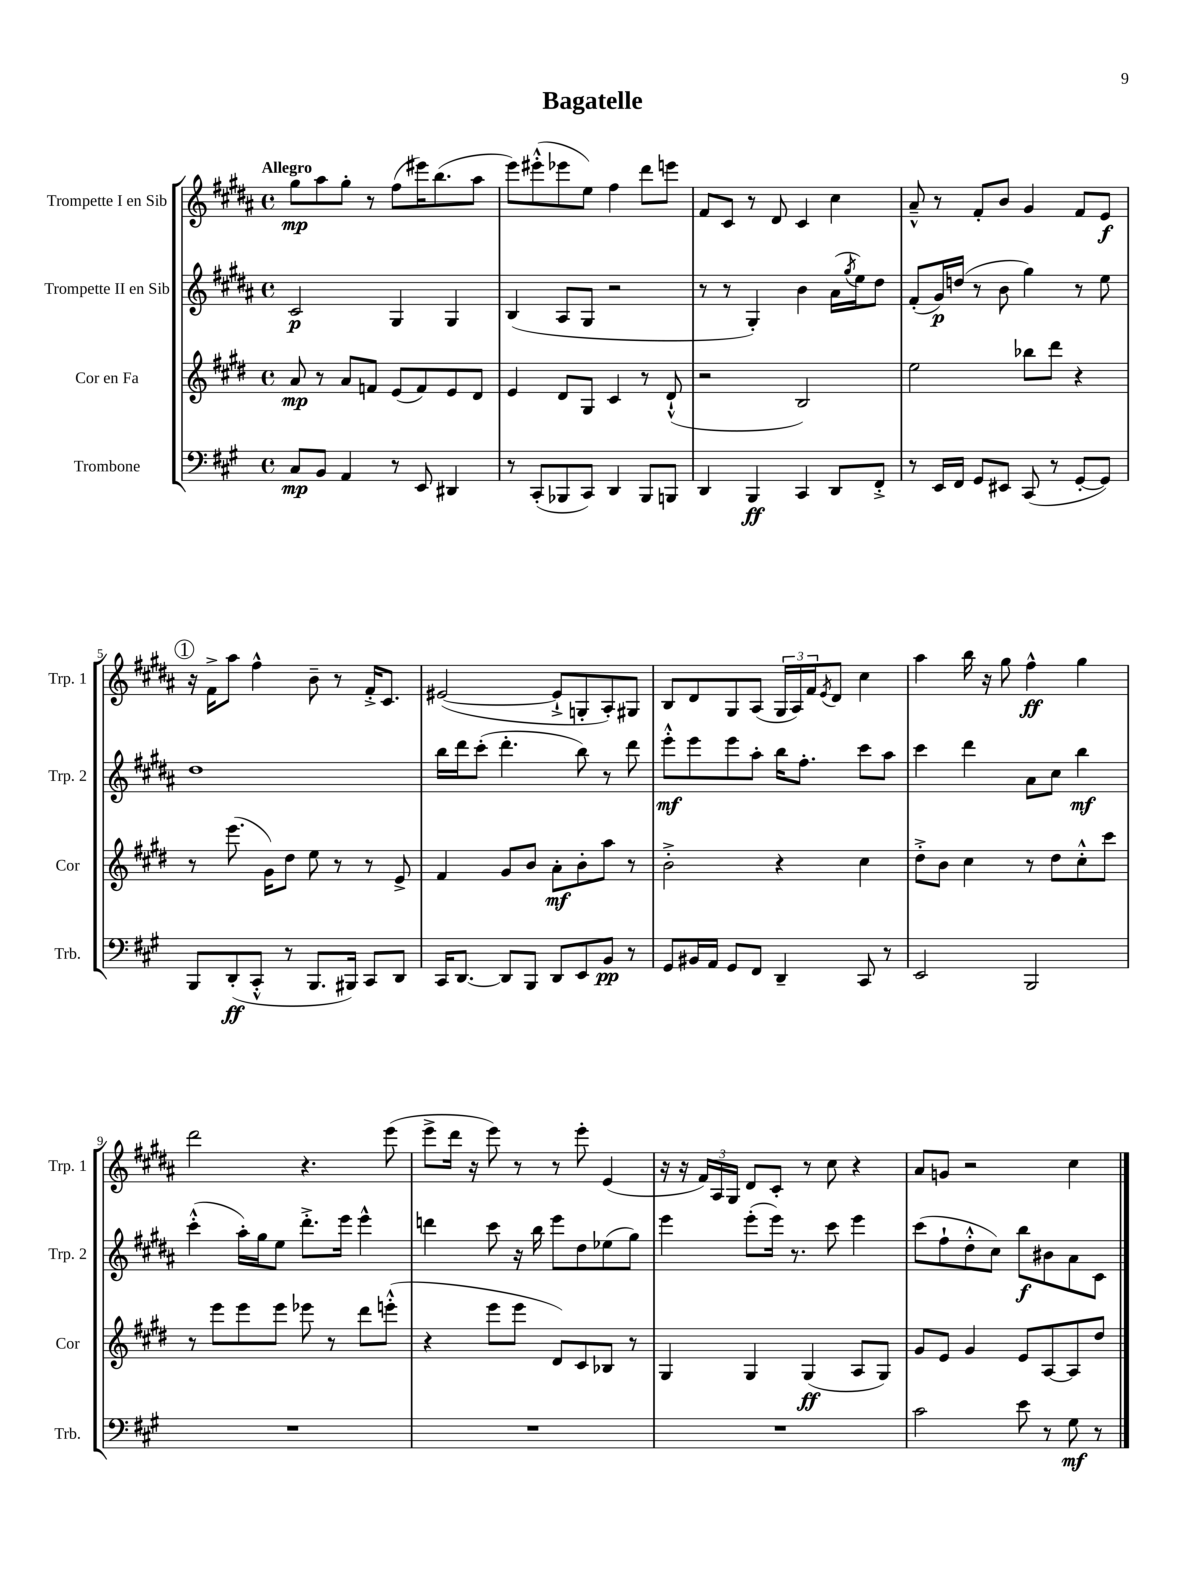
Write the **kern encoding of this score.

**kern	**dynam	**kern	**dynam	**kern	**dynam	**kern	**dynam
*part4	*part4	*part3	*part3	*part2	*part2	*part1	*part1
*staff4	*staff4	*staff3	*staff3	*staff2	*staff2	*staff1	*staff1
*I"Trombone	*	*I"Cor en Fa	*	*I"Trompette II en Sib	*	*I"Trompette I en Sib	*
*I'Trb.	*	*I'Cor	*	*I'Trp. 2	*	*I'Trp. 1	*
*clefF4	*	*clefG2	*	*clefG2	*	*clefG2	*
*k[f#c#g#]	*	*k[f#c#g#d#]	*	*k[f#c#g#d#a#]	*	*k[f#c#g#d#a#]	*
*M4/4	*	*M4/4	*	*M4/4	*	*M4/4	*
*met(c)	*	*met(c)	*	*met(c)	*	*met(c)	*
=1	=1	=1	=1	=1	=1	=1	=1
!	!	!	!	!	!	!LO:TX:a:B:t=Allegro	!
8C#/L	mp	8a/	mp	2c#/	p	8gg#\L	mp
8BB/J	.	8r	.	.	.	8aa#\	.
4AA/	.	8a/L	.	.	.	8gg#'\J	.
.	.	8fn/J	.	.	.	8r	.
8r	.	(8e/L	.	4G#/	.	(8ff#\L	.
8EE/	.	8f/)	.	.	.	16eee#X\K)	.
.	.	.	.	.	.	(8.bb\	.
4DD#X/	.	8e/	.	4G#/	.	.	.
.	.	8d#/J	.	.	.	8aa#\J	.
=2	=2	=2	=2	=2	=2	=2	=2
8r	.	4e/	.	(4B/	.	8eee\L)	.
(8CC#'/L	.	.	.	.	.	(8eee#X'^^\	.
8BBB-X/	.	8d#/L	.	8A#/L	.	8eee-X\	.
8CC#/J)	.	8G#/J	.	8G#/J	.	8ee\J)	.
4DD/	.	4c#/	.	2r	.	4ff#\	.
8BBB-/L	.	8r	.	.	.	8ddd#\L	.
8BBBn/J	.	(8d#`^^/	.	.	.	8eeen\J	.
=3	=3	=3	=3	=3	=3	=3	=3
4DD/	.	2r	.	8r	.	8f#/L	.
.	.	.	.	8r	.	8c#/J	.
4BBB/	ff	.	.	4G#'/)	.	8r	.
.	.	.	.	.	.	8d#/	.
4CC#/	.	2B/)	.	4b\	.	4c#/	.
8DD/L	.	.	.	(16a#\LL	.	4cc#\	.
.	.	.	.	8qgg#/	.	.	.
.	.	.	.	16ee\J)	.	.	.
8FF#'^/J	.	.	.	8dd#\J	.	.	.
=4	=4	=4	=4	=4	=4	=4	=4
8r	.	2ee\	.	(8f#'/L	.	8a#~^^/	.
16EE/LL	.	.	.	16g#/L)	p	8r	.
16FF#/JJ	.	.	.	(16ddn/JJ	.	.	.
8GG#/L	.	.	.	8r	.	8f#'/L	.
8EE#X/J	.	.	.	8b\	.	8b/J	.
(8CC#/	.	8bb-X\L	.	4gg#\)	.	4g#/	.
8r	.	8ddd#\J	.	.	.	.	.
[8GG#'/L	.	4r	.	8r	.	8f#/L	.
8GG#/J])	.	.	.	8ee\	.	8e/J	f
!!LO:LB:g=z
!!LO:REH:place=s1:t=1
=5	=5	=5	=5	=5	=5	=5	=5
8BBB/L	.	8r	.	1dd#	.	16r	.
.	.	.	.	.	.	16f#^\KL	.
(8DD'/	ff	(8.eee\	.	.	.	8aa#\J	.
8CC#'^^/J	.	.	.	.	.	4ff#^^\	.
.	.	16g#\KL)	.	.	.	.	.
8r	.	8dd#\J	.	.	.	.	.
8.BBB/L	.	8ee\	.	.	.	8b~\	.
.	.	8r	.	.	.	8r	.
16BBB#X/Jk)	.	.	.	.	.	.	.
8CC#/L	.	8r	.	.	.	16f#'^/KL	.
.	.	.	.	.	.	8.c#/J	.
8DD/J	.	8e^/	.	.	.	.	.
=6	=6	=6	=6	=6	=6	=6	=6
16CC#/KL	.	4f#/	.	16bb\LL	.	([2e#X/	.
[8.DD/J	.	.	.	16ddd#\J	.	.	.
.	.	.	.	(8ccc#'\J	.	.	.
8DD/L]	.	8g#/L	.	4.ddd#'\	.	.	.
8BBB/J	.	8b/J	.	.	.	.	.
8DD/L	.	8a'\L	mf	.	.	8e#`^/L]	.
8EE/	.	8b'\	.	8bb\)	.	8Gn'/	.
8BB/J	pp	8aa\J	.	8r	.	8A#'/)	.
8r	.	8r	.	8ddd#\	.	8G#X/J	.
=7	=7	=7	=7	=7	=7	=7	=7
8GG#/L	.	2b'^\	.	8eee'^^\L	mf	8B/L	.
16BB#X/L	.	.	.	8eee\	.	8d#/	.
16AA/JJ	.	.	.	.	.	.	.
8GG#/L	.	.	.	8eee\	.	8G#/	.
8FF#/J	.	.	.	8aa#'\J	.	(8A#/J	.
4DD~/	.	4r	.	16bb\KL	.	24G#/LL	.
.	.	.	.	.	.	24A#/)	.
.	.	.	.	8.ff#'\J	.	.	.
.	.	.	.	.	.	24f#/J	.
.	.	.	.	.	.	8qe/	.
.	.	.	.	.	.	8d#/J	.
8CC#/	.	4cc#\	.	8ccc#\L	.	4cc#\	.
8r	.	.	.	8aa#\J	.	.	.
=8	=8	=8	=8	=8	=8	=8	=8
2EE/	.	8dd#'^\L	.	4ccc#\	.	4aa#\	.
.	.	8b\J	.	.	.	.	.
.	.	4cc#\	.	4ddd#\	.	16bb\	.
.	.	.	.	.	.	16r	.
.	.	.	.	.	.	8gg#\	.
2BBB/	.	8r	.	8a#\L	.	4ff#^^\	ff
.	.	8dd#\L	.	8cc#\J	.	.	.
.	.	8cc#'^^\	.	4bb\	mf	4gg#\	.
.	.	8ccc#\J	.	.	.	.	.
!!LO:LB:g=z
=9	=9	=9	=9	=9	=9	=9	=9
1r	.	8r	.	(4ccc#'^^\	.	2ddd#\	.
.	.	8eee\L	.	.	.	.	.
.	.	8eee\	.	16aa#'\LL)	.	.	.
.	.	.	.	16gg#\J	.	.	.
.	.	8eee\J	.	8ee\J	.	.	.
.	.	8eee-X\	.	8.ddd#'^\L	.	4.r	.
.	.	8r	.	.	.	.	.
.	.	.	.	16eee\Jk	.	.	.
.	.	8ddd#\L	.	4eee^^\	.	.	.
.	.	(8eeen'^^\J	.	.	.	(8eee\	.
=10	=10	=10	=10	=10	=10	=10	=10
1r	.	4r	.	4dddn\	.	8eee^\L	.
.	.	.	.	.	.	16ddd#\Jk	.
.	.	.	.	.	.	16r	.
.	.	8eee\L	.	8ccc#\	.	8eee\)	.
.	.	8eee\J	.	16r	.	8r	.
.	.	.	.	16bb\	.	.	.
.	.	8d#/L)	.	8eee\L	.	8r	.
.	.	8c#/	.	8dd#\	.	8eee'\	.
.	.	8B-X/J	.	(8ee-X\	.	(4e/	.
.	.	8r	.	8gg#\J)	.	.	.
=11	=11	=11	=11	=11	=11	=11	=11
1r	.	4G#/	.	4eee\	.	16r	.
.	.	.	.	.	.	16r	.
.	.	.	.	.	.	24f#/LL)	.
.	.	.	.	.	.	24A#/	.
.	.	.	.	.	.	24G#/JJ	.
.	.	4G#/	.	(8eee'\L	.	8d#/L	.
.	.	.	.	16eee\Jk)	.	8c#'/J	.
.	.	.	.	8.r	.	.	.
.	.	(4G#/	ff	.	.	8r	.
.	.	.	.	8ccc#\	.	8cc#\	.
.	.	8A/L	.	4eee\	.	4r	.
.	.	8G#/J)	.	.	.	.	.
=12	=12	=12	=12	=12	=12	=12	=12
2c#\	.	8g#/L	.	(8ccc#\L	.	8a#/L	.
.	.	8e/J	.	8ff#`\	.	8gn/J	.
.	.	4g#/	.	8dd#'^^\	.	2r	.
.	.	.	.	8cc#\J)	.	.	.
8e\	.	8e/L	.	8bb\L	f	.	.
8r	.	[8A/	.	8b#X\	.	.	.
8G#\	mf	8A/]	.	8a#\	.	4cc#\	.
8r	.	8dd#/J	.	8c#\J	.	.	.
==	==	==	==	==	==	==	==
*-	*-	*-	*-	*-	*-	*-	*-
